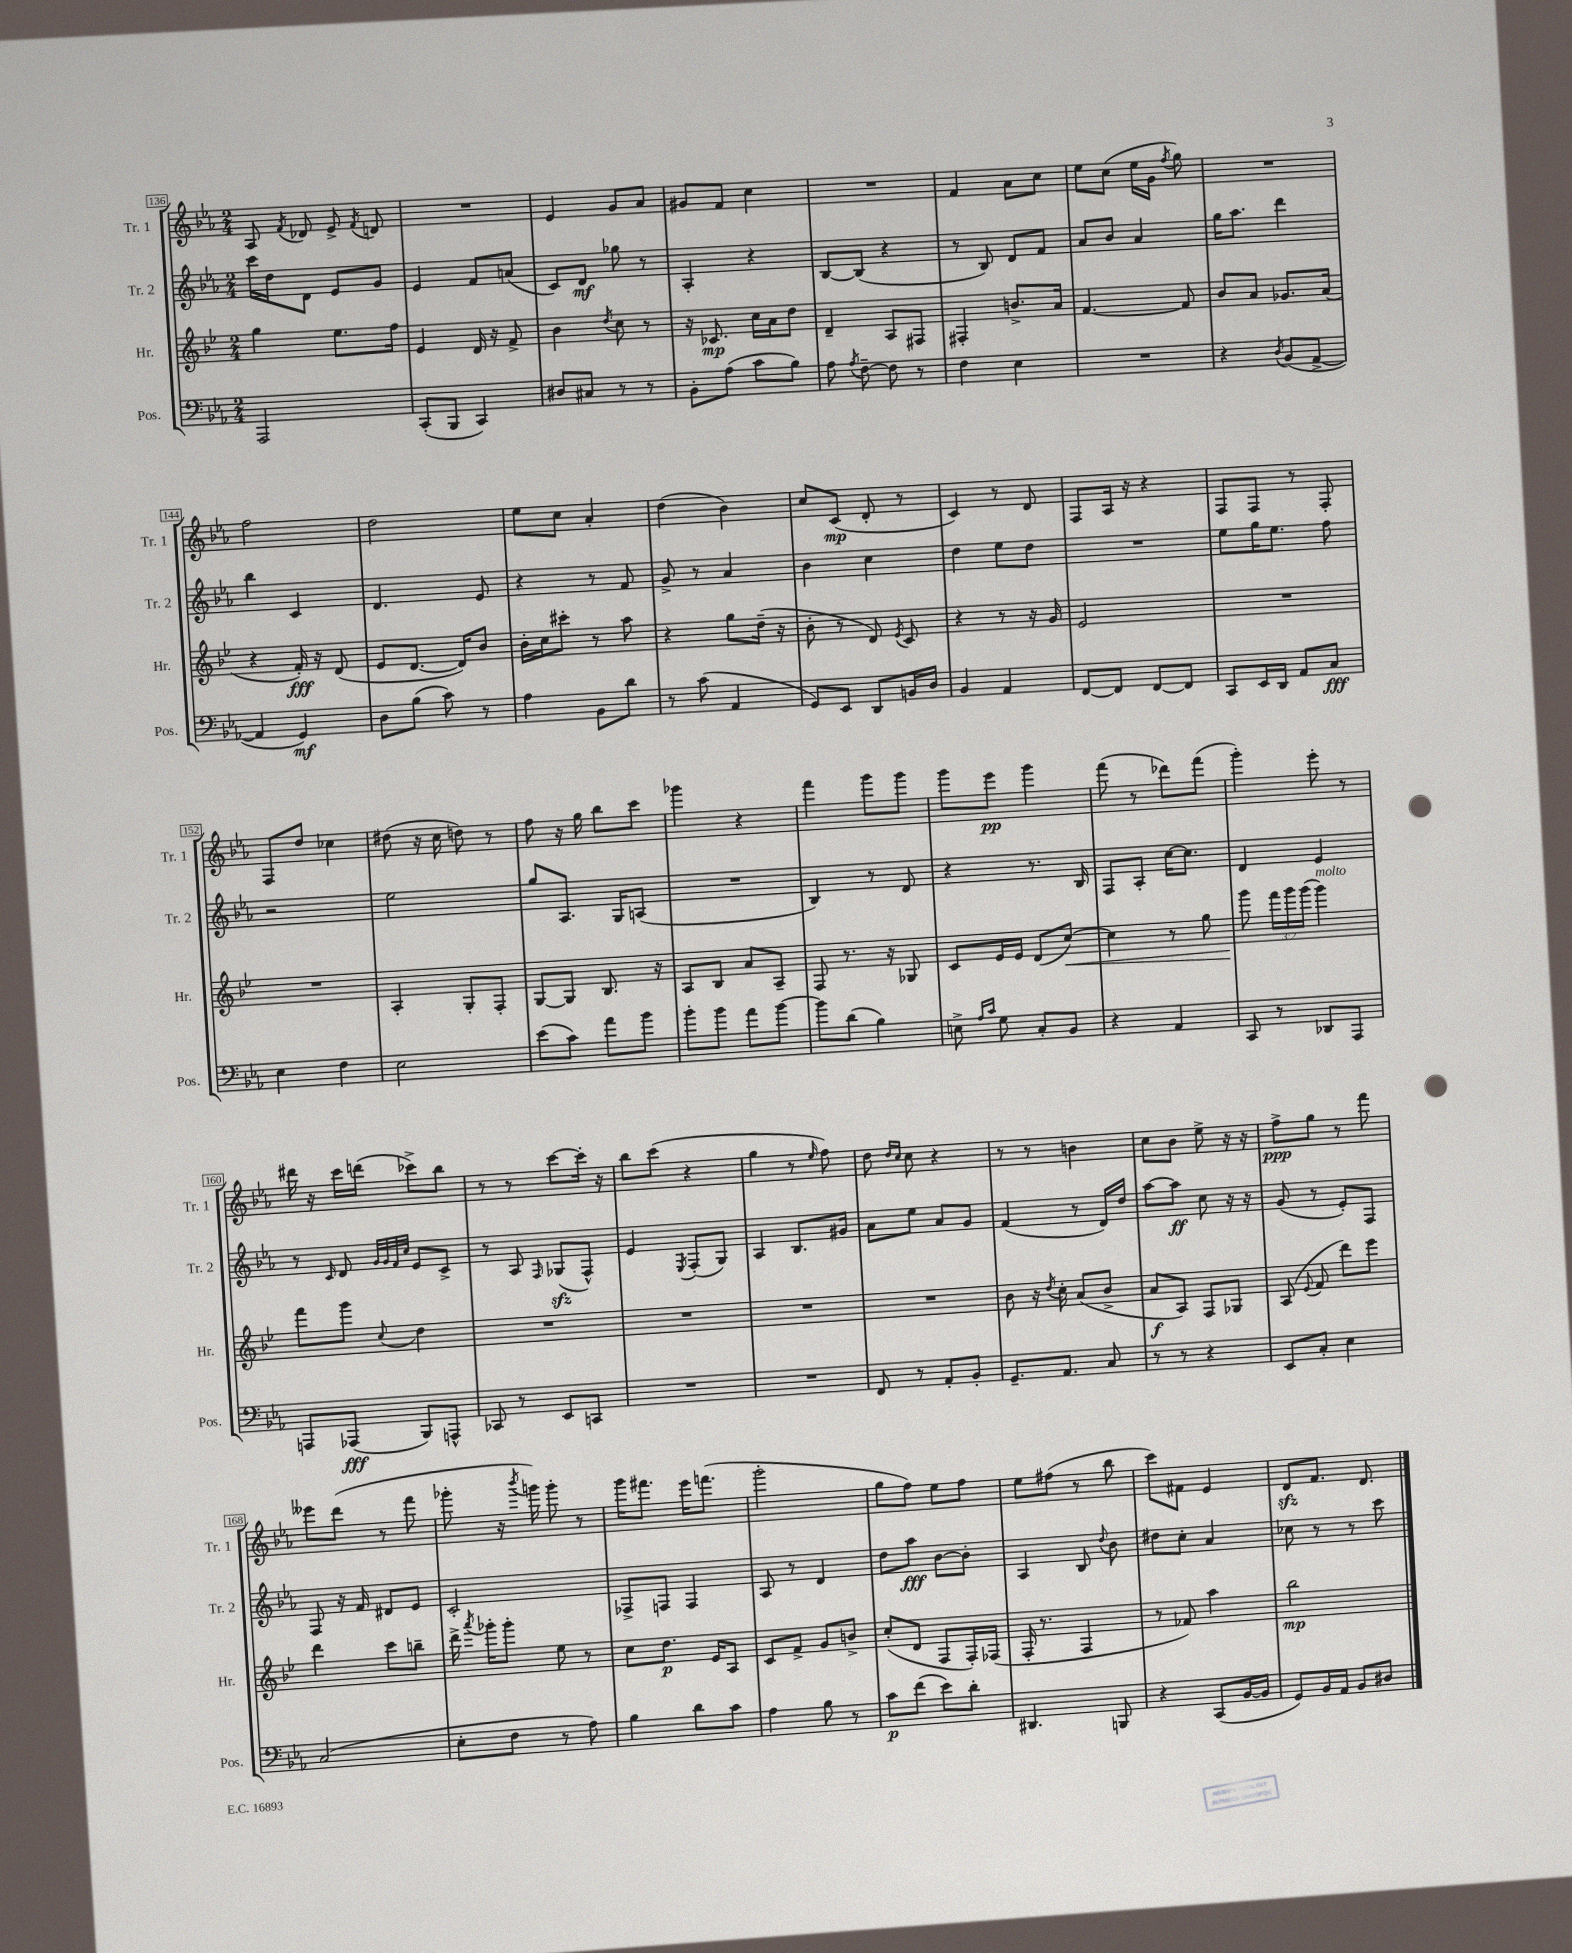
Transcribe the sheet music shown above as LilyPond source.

<<
\new StaffGroup <<
\new Staff = "s0" \with { instrumentName = "Tr. 1" shortInstrumentName = "Tr. 1" } {
    \clef treble \key ees \major \numericTimeSignature \time 2/4
    \autoBeamOff aes8 \acciaccatura { f'8 } des'8 ees'8-> \acciaccatura { f'8 } d'8 |
    R2 |
    ees'4 g'8[ aes'8] |
    gis'8[ f'8] c''4 |
    R2 |
    f'4 aes'8[ c''8] |
    ees''8[ c''8]( ees''16[ g'16] \acciaccatura { f''8 } g''8) |
    R2 |
    f''2 |
    d''2 |
    ees''8[ c''8] aes'4-. |
    d''4( bes'4) |
    c''8[ c'8]\mp( d'8-. r8 |
    c'4) r8 d'8 |
    f8[ aes16] r16 r4 |
    f8[ f8] r8 f8-. |
    f8[ d''8] ces''4 |
    dis''8( r16 c''16 d''8) r8 |
    f''8 r16 g''16 bes''8[ c'''8] |
    ges'''4 r4 |
    f'''4 g'''8[ g'''8] |
    g'''8[ ees'''8]\pp g'''4 |
    f'''8( r8 des'''8[) f'''8]( |
    g'''4-.) ees'''8-. r8 |
    dis'''16 r16 c'''16[ d'''16]( ces'''8[->) bes''8] |
    r8 r8 c'''8[~ c'''16]-. r16 |
    bes''8[ c'''8]( r4 |
    g''4 r8 \grace { ees''16 } f''8) |
    d''8 \grace { d''16[ c''16] } c''8 r4 |
    r8 r8 b'4 |
    c''8[ bes'8] ees''8-> r16 r16 |
    f''8[->\ppp g''8] r8 f'''8 |
    eeses'''8[ d'''8]( r8 f'''8 |
    ges'''8-. r16 \acciaccatura { bes'''8 } g'''16) g'''8-. r8 |
    g'''16[ fis'''8.] ees'''16[ f'''8.]( |
    g'''2-. |
    g''8[ f''8]) ees''8[ f''8] |
    ees''8[ fis''8]( r8 bes''8 |
    c'''8[) fis'8] ees'4 |
    d'8[\sfz f'8.] d'8. \bar "|." |
}
\new Staff = "s1" \with { instrumentName = "Tr. 2" shortInstrumentName = "Tr. 2" } {
    \clef treble \key ees \major \numericTimeSignature \time 2/4
    \autoBeamOff c'''16[ d''16 d'8] ees'8[ g'8] |
    ees'4 f'8[ a'8]( |
    c'8[) d'8]\mf ges''8 r8 |
    aes4-. r4 |
    bes8[~ bes8]( r4 |
    r8 bes8) d'8[ f'8] |
    aes'8[ bes'8] aes'4 |
    g''16[ aes''8.] d'''4 |
    bes''4 c'4 |
    d'4. ees'8 |
    r4 r8 f'8 |
    g'8-> r8 aes'4 |
    bes'4 c''4 |
    d''4 ees''8[ d''8] |
    R2 |
    ees''8[ g''16 ees''8.] f''8 |
    r2 |
    ees''2 |
    g''8[ aes8.] g16[ a8]( |
    R2 |
    bes4) r8 d'8 |
    r4 r8. bes16 |
    f8[ aes8]-. c''16[~ c''8.] |
    d'4 ees'4 |
    r8 \grace { c'16 } d'8 \grace { g'32[ g'32 f'32 c''32] } ees'8[ c'8]-> |
    r8 aes8 \grace { f16 } ges8[\sfz( f8]-^) |
    ees'4 \acciaccatura { ees8 } f8[-.( g8]) |
    aes4 bes8.[ gis'16] |
    aes'8[ ees''8] aes'8[ g'8] |
    f'4( r8 d'16[) d''16] |
    aes''8[~ aes''8]\ff c''8 r16 r16 |
    g'8( r8 ees'8[-.) f8] |
    f8 r16 f'16 dis'8[ ees'8] |
    c'2-. |
    fes8[-> f8] f4 |
    aes8 r8 d'4 |
    d''8[ aes''8]\fff bes'8[~ bes'8]-. |
    aes4 bes8 \appoggiatura { d''8 } bes'8 |
    dis''8[ c''8]-. aes'4 |
    ces''8 r8 r8 c'''8 \bar "|." |
}
\new Staff = "s2" \with { instrumentName = "Hr." shortInstrumentName = "Hr." } {
    \clef treble \key bes \major \numericTimeSignature \time 2/4 \override Staff.TupletNumber.text = #tuplet-number::calc-fraction-text
    \autoBeamOff g''4 ees''8.[ f''16] |
    ees'4 d'16 r16 f'8-> |
    bes'4 \acciaccatura { d''8 } c''8 r8 |
    r16 ces'8.\mp c''16[ a'16 d''8] |
    d'4-- a8[ fis8] |
    fis4-. b'8.[-> a'16] |
    f'4.~ f'8 |
    bes'8[ a'8] ges'8.[ a'16]( |
    r4 f'16-.\fff) r16 d'8( |
    ees'8[ d'8.]~ d'16[) bes'8] |
    bes'16[-. c''16 cis'''8]-. r8 a''8 |
    r4 g''8[ d''16]--( r16 |
    bes'8-. r8 d'8) \acciaccatura { ees'8 } c'8 |
    r4 r8 r16 g'16 |
    ees'2 |
    R2 |
    R2 |
    a4-. g8[-. f8]-. |
    g8[~ g8] bes8. r16 |
    a8[ bes8] a'8[ a8]-- |
    f8 r8. r16 ges8 |
    c'8[ ees'16 ees'16] d'8[( c''8]~\<) |
    c''4 r8 g''8 |
    g'''8\! \tuplet 3/2 { f'''16[ g'''16 g'''16]( } g'''4^\markup { \italic "molto" }) |
    f'''8[ g'''8] \appoggiatura { c''8 } d''4 |
    R2 |
    R2 |
    R2 |
    R2 |
    bes'8 r16 \acciaccatura { d''8 } c''16-. a'8[( bes'8]-> |
    a'8[\f a8]) f8[ ges8] |
    a8( \appoggiatura { ees'8 } f'8 d'''8[) ees'''8] |
    d'''4 c'''8[ b''8]-- |
    d'''16-> \acciaccatura { a'''8 } ges'''16[-. ges'''8]-. ees''8 r8 |
    c''8[ d''8.]\p ees'16[ a8] |
    c'8[ f'8]-> g'8[ b'8]-> |
    c''8[-.( d'8] f8[ f16-.) fes16]( |
    f16-. r8. f4 |
    r8 fes'8) a''4 |
    bes''2\mp \bar "|." |
}
\new Staff = "s3" \with { instrumentName = "Pos." shortInstrumentName = "Pos." } {
    \clef bass \key ees \major \numericTimeSignature \time 2/4
    \autoBeamOff aes,,2 |
    c,8[-.( bes,,8] c,4) |
    dis8[ cis8] r8 r8 |
    bes,8[-. aes8]( c'8[ bes8]) |
    aes8 \acciaccatura { aes8 } f8~-- f8 r8 |
    f4 ees4 |
    R2 |
    r4 \acciaccatura { d8 } bes,8[( aes,8]~-> |
    aes,4 g,4\mf) |
    d8[ bes8]( c'8) r8 |
    aes4 bes,8[ d'8] |
    r8 c'8( aes,4 |
    g,8[) ees,8] d,8[ b,16 d16] |
    bes,4 aes,4 |
    f,8[~ f,8] f,8[~ f,8] |
    c,8[ ees,16 d,16] aes,8[ c8]\fff |
    ees4 f4 |
    ees2 |
    ees'8[( c'8]) aes'8[ bes'8] |
    bes'8[-. bes'8] aes'8[ bes'8]~ |
    bes'8[ d'8]( bes4) |
    e8-> \grace { aes16[ c'16] } g8 c8[-. bes,8] |
    r4 aes,4 |
    c,8 r8 des,8[ aes,,8] |
    a,,8[ aes,,8]\fff( bes,,8[) a,,8]-^ |
    ces,8 r8 ees,8[ c,8] |
    R2 |
    R2 |
    f,8 r8 aes,8[-. bes,8]-. |
    g,8.[-- aes,8.] c8 |
    r8 r8 r4 |
    ees,8[ c8]-. ees4 |
    c2( |
    ees8[-. f8] r8 aes8) |
    bes4 d'8[ c'8] |
    aes4 bes8 r8 |
    c'8[\p f'8]( ees'8[) d'8]-. |
    dis,4. b,,8 |
    r4 c,8[( bes,16~ bes,16] |
    g,8[) bes,16 aes,16] bes,8[ dis8] \bar "|." |
}
>>
>>
\layout { \context { \Score currentBarNumber = #136 \override BarNumber.stencil = #(make-stencil-boxer 0.1 0.3 ly:text-interface::print) } }
